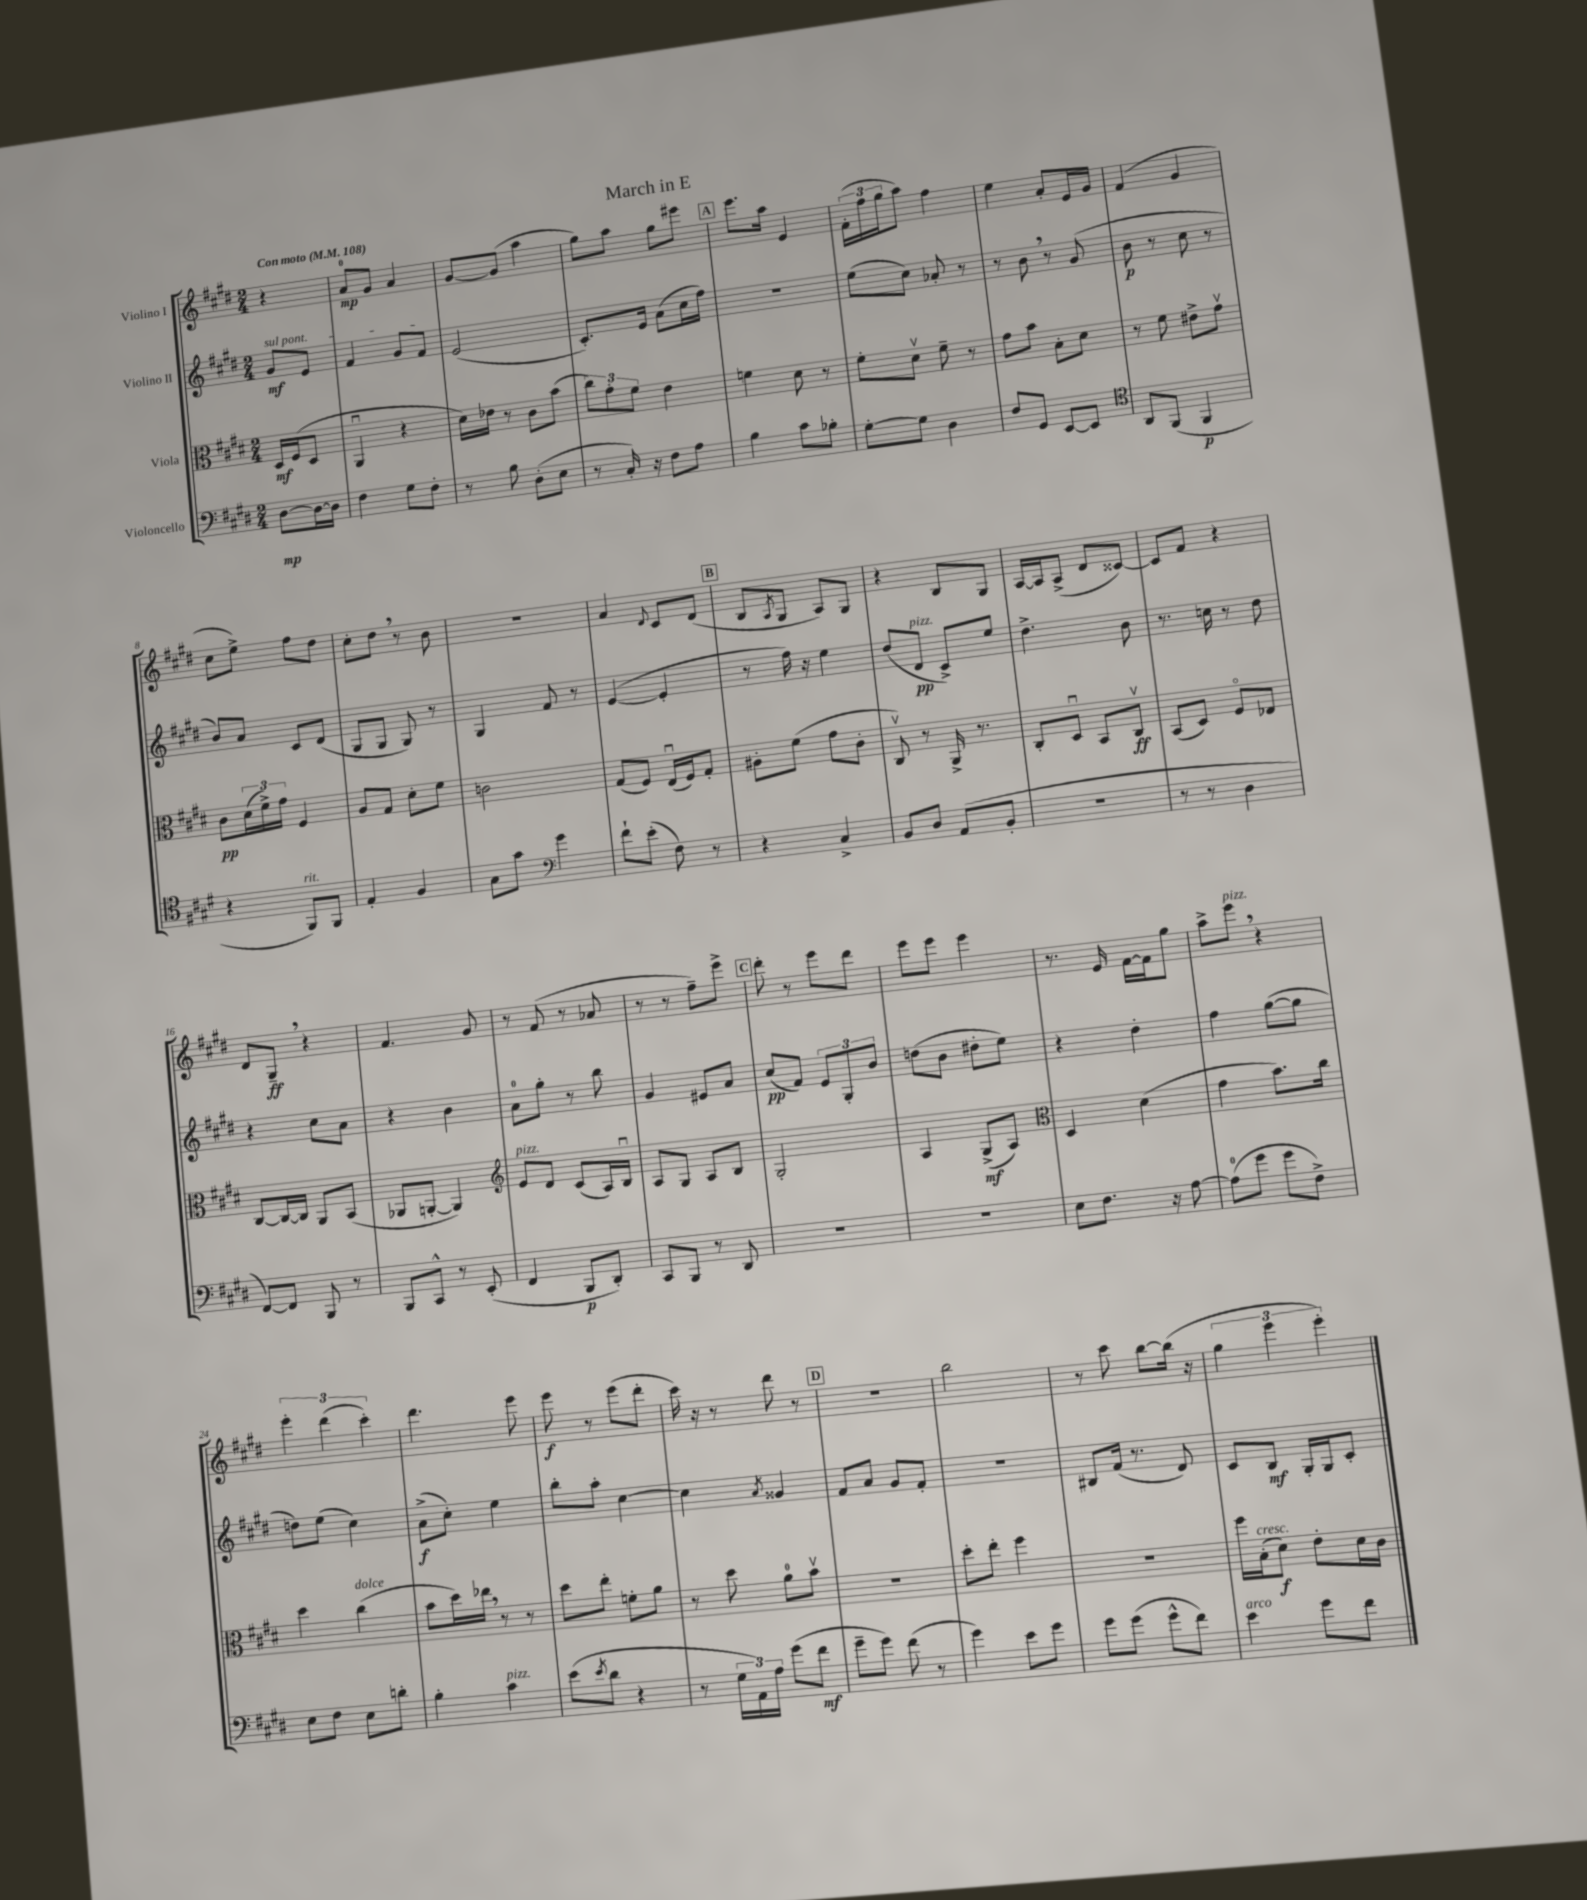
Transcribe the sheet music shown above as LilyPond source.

\header { title = "March in E" }
<<
\new StaffGroup <<
\new Staff = "s0" \with { instrumentName = "Violino I" } {
    \clef treble \key e \major \numericTimeSignature \time 2/4 \partial 4 \tempo "Con moto" 4 = 108
    r4 |
    a'8-0\mp gis'8 a'4 |
    gis'8~ gis'8( a''4 |
    gis''8) a''8 gis''8 eis'''8 |
    \mark \markup { \box "A" } e'''8. a''16 e'4 |
    \tuplet 3/2 { fis'16-.( fis''16 gis''16 } a''8) fis''4 |
    e''4 a'8-. e'16 gis'16 |
    fis'4( gis'4 |
    cis''8 e''8->) fis''8 dis''8 |
    cis''8-. dis''8 \breathe r8 b'8 |
    r2 |
    a'4 \appoggiatura { dis'8 } cis'8 dis'8( |
    \mark \markup { \box "B" } b8 \acciaccatura { a8 } gis8 a8) gis8 |
    r4 b8 gis8 |
    a16~ a16 a8->( dis'8 cisis'8~) |
    cisis'8 fis'8 r4 |
    dis'8 gis8--\ff \breathe r4 |
    fis'4. gis'8 |
    r8 fis'8( r8 aes'8 |
    r8 r8 fis''8--) e'''8-> |
    \mark \markup { \box "C" } dis'''8-. r8 e'''8 dis'''8 |
    e'''8 e'''8 e'''4 |
    r8. e'16 fis'16~ fis'16 gis''8 |
    a''8-> e'''8^\markup { \italic "pizz." } \breathe r4 |
    \tuplet 3/2 { e'''4-. dis'''4( cis'''4-.) } |
    dis'''4. e'''8 |
    e'''8\f r8 e'''8( dis'''8-. |
    cis'''16) r16 r8 dis'''8 r8 |
    \mark \markup { \box "D" } r2 |
    b''2 |
    r8 cis'''8 b''8~ b''16( r16 |
    \tuplet 3/2 { gis''4 e'''4 e'''4-.) } \bar "|." |
}
\new Staff = "s1" \with { instrumentName = "Violino II" } {
    \clef treble \key e \major \numericTimeSignature \time 2/4 \partial 4
    \once \override TextSpanner.bound-details.left.text = \markup { \italic "sul pont." } gis'8\mf\startTextSpan e'8 |
    fis'4 gis'8 fis'8\stopTextSpan |
    e'2( |
    cis'8.-.) e'16 a'8( cis''16 fis''16) |
    \mark \markup { \box "A" } r2 |
    e''8( cis''8) aes'8-. r8 |
    r8 b'8 \breathe r8 gis'8( |
    b'8\p r8 cis''8 r8 |
    b'8) a'8 cis'8 dis'8( |
    gis8 gis8 gis8) r8 |
    gis4 fis'8 r8 |
    e'4~( e'4-. |
    \mark \markup { \box "B" } r8 fis''16) r16 e''4 |
    dis''8( dis'8\pp^\markup { \italic "pizz." } cis'8->) e''8 |
    dis''4.-> b'8 |
    r8. c''16 r8 dis''8 |
    r4 cis''8 a'8 |
    r4 b'4 |
    a'8-0 gis''8-. r8 b''8 |
    gis'4 eis'8 a'8 |
    \mark \markup { \box "C" } cis''8\pp( fis'8) \tuplet 3/2 { e'8 gis8-. b'8 } |
    d''8( b'8 dis''8-. e''8) |
    r4 dis''4-. |
    fis''4 gis''8~( gis''8 |
    d''8) e''8( cis''4) |
    a'8->\f( cis''8-.) e''4 |
    b''8-. a''8-. cis''4~ |
    cis''4 \acciaccatura { a'8 } gisis'4 |
    \mark \markup { \box "D" } fis'8 a'8 gis'8 fis'8-. |
    r2 |
    bis8 fis'16( r8. dis'8) |
    cis'8 b8\mf gis16-. gis16 cis'8-. \bar "|." |
}
\new Staff = "s2" \with { instrumentName = "Viola" } {
    \clef alto \key e \major \numericTimeSignature \time 2/4 \partial 4
    dis16\mf fis16( dis8 |
    a,4\downbow r4 |
    dis'16) ees'16 r8 cis'8 b'8( |
    \tuplet 3/2 { cis''8) gis'8-. fis'8 } e'4 |
    \mark \markup { \box "A" } f'4 dis'8 r8 |
    fis'8-. dis'8\upbow fis'8-- r8 |
    gis'8 b'8 b8-. dis'8 |
    r8 fis'8 eis'8-> gis'8\upbow |
    cis'8\pp \tuplet 3/2 { dis'16( fis'16->) gis'16 } fis4 |
    a8 gis8 dis'8-. fis'8 |
    c'2 |
    gis8( fis8) e16\downbow( fis16) gis8-. |
    \mark \markup { \box "B" } ais8-. fis'8( gis'8 cis'8-. |
    cis8\upbow) r8 a,16-> r8. |
    cis8-. dis8\downbow b,8 cis8\upbow\ff |
    b,8( dis8) fis8\flageolet ees8 |
    cis8~ cis16~ cis16 a,8 b,8( |
    aes,8 a,8~-. a,4) |
    \clef treble e'8^\markup { \italic "pizz." } dis'8 cis'8( a16) b16\downbow |
    a8 gis8 a8 b8 |
    \mark \markup { \box "C" } gis2-. |
    a4 gis8->\mf( a8) |
    \clef alto dis4 dis'4( |
    gis'4 b'8.) cis''16 |
    dis''4 cis''4^\markup { \italic "dolce" }( |
    b'8 dis''16) ees''16 \breathe r8 r8 |
    dis''8 e''8-. f'8-. a'8 |
    r8 dis''8 a'8-0 b'8\upbow |
    \mark \markup { \box "D" } R2 |
    dis''8-. e''8-. fis''4 |
    r2 |
    fis''16 b16-.^\markup { \italic "cresc." }( dis'8\f) e'8-. dis'16 cis'16 \bar "|." |
}
\new Staff = "s3" \with { instrumentName = "Violoncello" } {
    \clef bass \key e \major \numericTimeSignature \time 2/4 \partial 4
    dis8~\mp dis16~ dis16 |
    fis4 gis8 fis8-. |
    r8 b8 dis8-.( e8 |
    r8 cis16-.) r16 fis8 a8 |
    \mark \markup { \box "A" } b4 cis'8 bes8-. |
    gis8~-. gis8 dis4 |
    fis8 gis,8 e,8~ e,8 |
    \clef tenor a,8 fis,8( fis,4\p |
    r4 fis,8^\markup { \italic "rit." }) fis,8 |
    e4-. fis4 |
    gis8 gis'8 \clef bass gis'4 |
    fis'8-! e'8-.( fis8) r8 |
    \mark \markup { \box "B" } r4 cis4-> |
    b,8 dis8 a,8( b,8-. |
    r2 |
    r8 r8 dis4 |
    fis,8~) fis,8 b,,8 r8 |
    b,,8 cis,8-^ r8 e,8-.( |
    fis,4 b,,8\p dis,8-.) |
    cis,8 b,,8 r8 dis,8 |
    \mark \markup { \box "C" } R2 |
    R2 |
    e8 fis8. r16 a8~ |
    a8-0( gis'8 gis'8 fis8->) |
    e8 fis8 e8 d'8-. |
    b4-. cis'4^\markup { \italic "pizz." } |
    e'8( \acciaccatura { e'8 } dis'8 r4 |
    r8 \tuplet 3/2 { gis16 a,16) a16 } gis'8( fis'8\mf |
    \mark \markup { \box "D" } gis'8-- gis'8) fis'8( r8 |
    gis'4) e'8 gis'8 |
    gis'8 gis'8( gis'8-^ fis'8) |
    e'4^\markup { \italic "arco" } gis'8 fis'8 \bar "|." |
}
>>
>>
